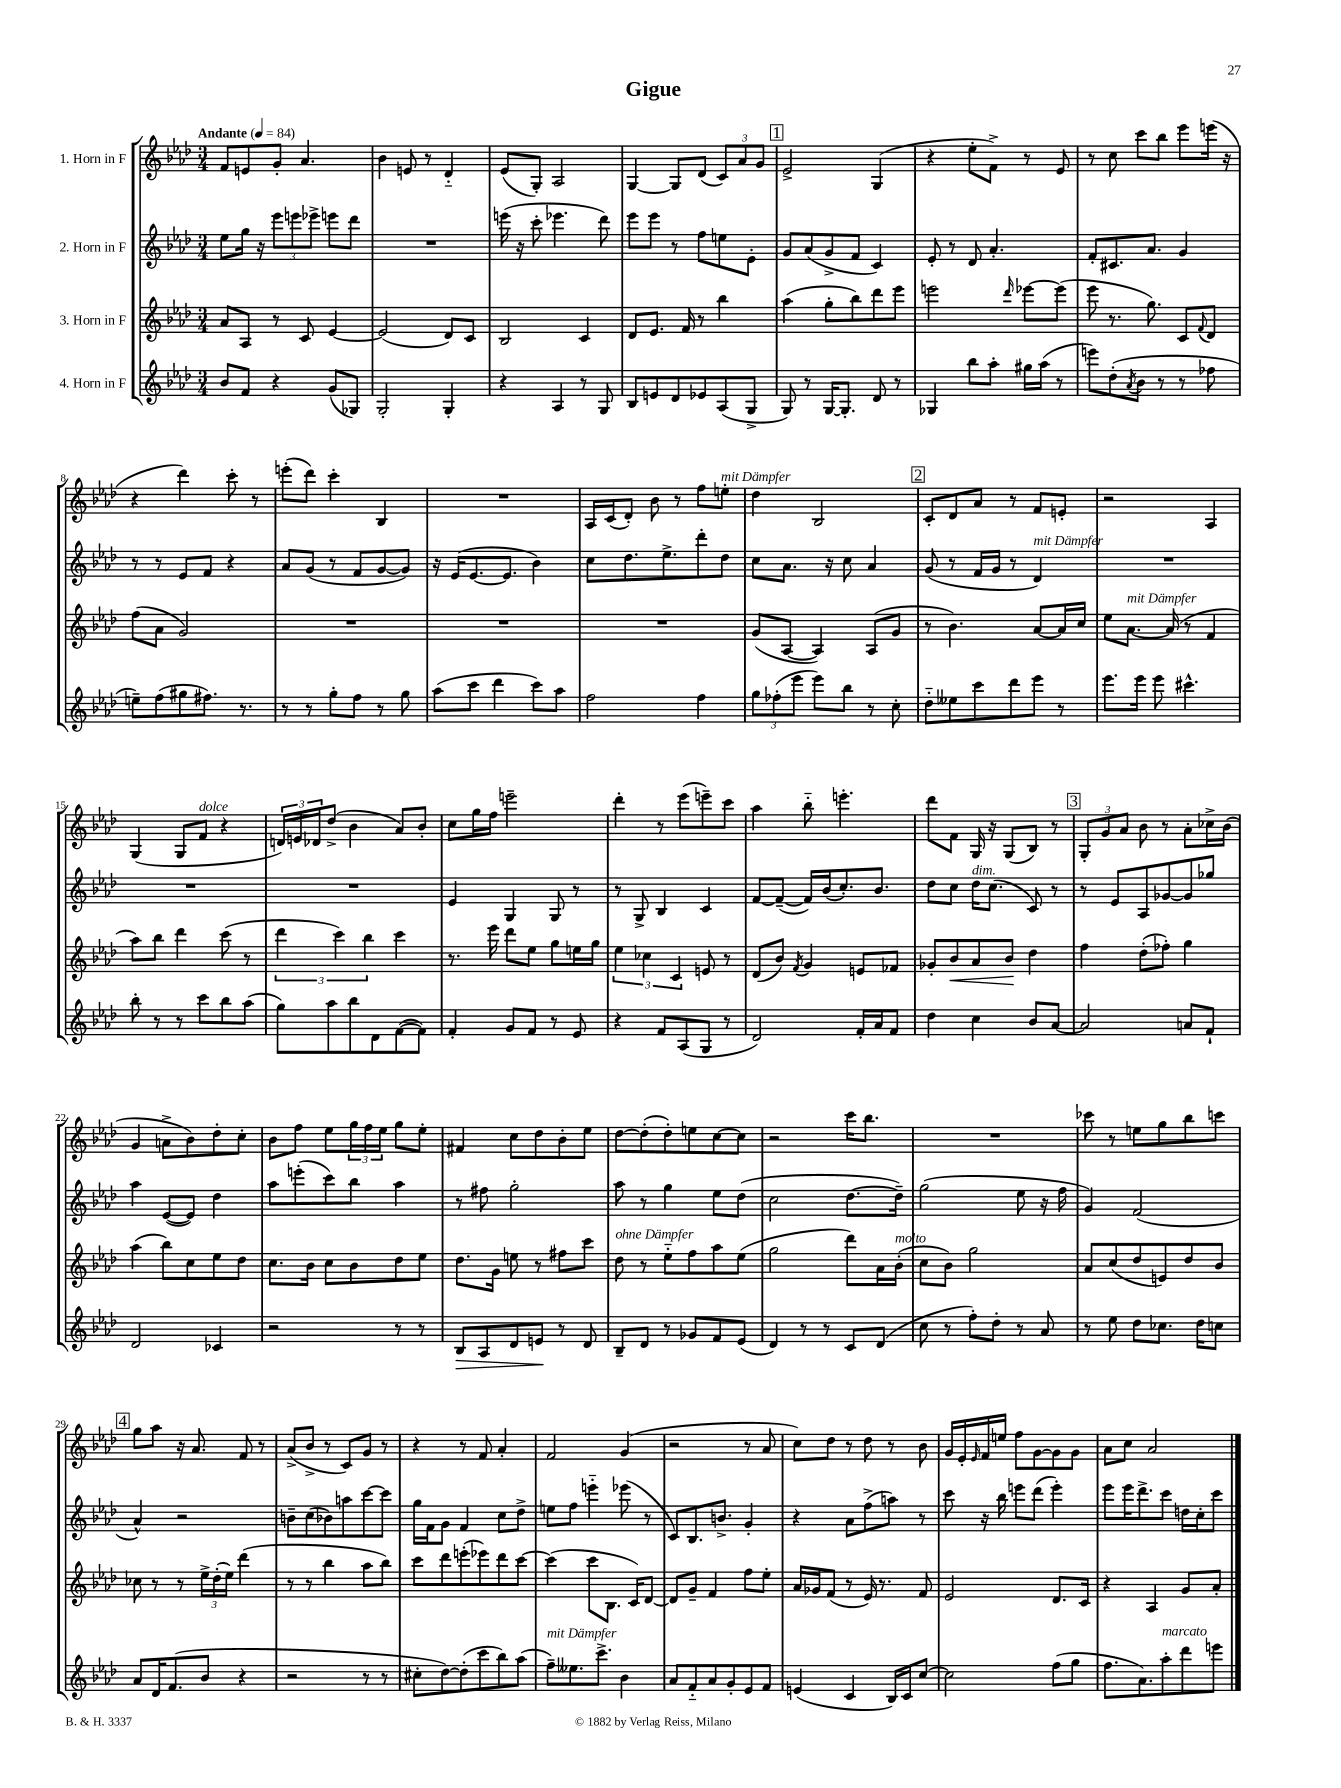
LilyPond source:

\header { title = "Gigue" }
<<
\new StaffGroup <<
\new Staff = "s0" \with { instrumentName = "1. Horn in F" } {
    \clef treble \key aes \major \numericTimeSignature \time 3/4 \tempo "Andante" 4 = 84
    f'8 e'8 g'8-. aes'4. |
    bes'4 e'8 r8 des'4-_ |
    ees'8( g8-.) aes2 |
    g4~ g8 des'8( \tuplet 3/2 { c'8) aes'8 g'8 } |
    \mark \markup { \box "1" } ees'2-> g4( |
    r4 ees''8-. f'8->) r8 ees'8 |
    r8 c''8 c'''8 bes''8 ees'''8 e'''16( r16 |
    r4 des'''4) c'''8-. r8 |
    e'''8-.( des'''8) c'''4-. bes4 |
    R2. |
    aes16 c'16( des'8-.) bes'8 r8 f''8 e''8-.^\markup { \italic "mit Dämpfer" } |
    des''4 bes2 |
    \mark \markup { \box "2" } c'8-. des'8 aes'8 r8 f'8 e'8-. |
    r2 aes4 |
    g4( g8 f'8^\markup { \italic "dolce" } r4 |
    \tuplet 3/2 { d'16) e'16 des'16 } des''8->( bes'4 aes'8) bes'8-. |
    c''8 g''16 f''16 e'''2-- |
    des'''4-. r8 ees'''8( e'''8--) c'''8 |
    aes''4 bes''8-_ e'''4.-. |
    des'''8 f'8 g16 r16 g8( bes8) r8 |
    \mark \markup { \box "3" } \tuplet 3/2 { g8-. g'8 aes'8 } bes'8 r8 aes'8-. ces''16-> bes'16( |
    g'4 a'8-> bes'8) des''8-. c''8-. |
    bes'8 f''8 ees''8 \tuplet 3/2 { g''16 f''16 ees''16 } g''8 ees''8-. |
    fis'4 c''8 des''8 bes'8-. ees''8 |
    des''8~ des''8-.( des''8-.) e''8 c''8~ c''8 |
    r2 c'''16 bes''8. |
    R2. |
    ces'''8 r8 e''8 g''8 bes''8 c'''8 |
    \mark \markup { \box "4" } g''8 aes''8 r16 aes'8. f'8 r8 |
    aes'8->( bes'8-> r8 c'8) g'8 r8 |
    r4 r8 f'8 aes'4-. |
    f'2 g'4( |
    r2 r8 aes'8 |
    c''8) des''8 r8 des''8 r8 bes'8 |
    g'16 ees'16-. \grace { ees'16 } f'16 e''16 f''8 g'8~ g'8 g'8 |
    aes'8 c''8 aes'2 \bar "|." |
}
\new Staff = "s1" \with { instrumentName = "2. Horn in F" } {
    \clef treble \key aes \major \numericTimeSignature \time 3/4
    ees''8 g''16 r16 \tuplet 3/2 { ees'''8 e'''8 ees'''8-> } e'''8 des'''8 |
    R2. |
    e'''16( r16 c'''8-. ees'''4. des'''8) |
    ees'''8 ees'''8 r8 f''8 e''8 ees'8-. |
    \mark \markup { \box "1" } g'8 aes'8( g'8-> f'8 c'4) |
    ees'8-. r8 des'8 aes'4.-. |
    f'8-. cis'8. aes'8. g'4 |
    r8 r8 ees'8 f'8 r4 |
    aes'8 g'8( r8 f'8 g'8~ g'8) |
    r16 ees'16( ees'8.~ ees'8. bes'4) |
    c''8 des''8. ees''8.-> des'''8-. des''8 |
    c''8 aes'8. r16 c''8 aes'4 |
    \mark \markup { \box "2" } g'8( r8 f'16 g'16 r8 des'4^\markup { \italic "mit Dämpfer" }) |
    R2. |
    R2. |
    R2. |
    ees'4 g4 g8 r8 |
    r8 g8-> bes4 c'4 |
    f'8~ f'8~--( f'16) bes'16( c''8.-.) bes'8. |
    des''8 c''8 des''16^\markup { \italic "dim." } c''8.( c'8) r8 |
    \mark \markup { \box "3" } r8 ees'8 aes8 ges'8~ ges'8 ges''8 |
    aes''4 ees'8~( ees'8) des''4 |
    aes''8 e'''8-.( c'''8) bes''8 aes''4 |
    r8 fis''8 g''2-. |
    aes''8 r8 g''4 ees''8 des''8( |
    c''2 des''8.~ des''16--) |
    g''2( ees''8 r16 f''16 |
    g'4) f'2( |
    \mark \markup { \box "4" } aes'4-^) r2 |
    b'8-- c''8( bes'8) a''8 c'''8~ c'''8 |
    g''16 f'16 g'8 f'4 c''8 des''8-> |
    e''8 f''8 e'''4-_ ees'''8( r8 |
    c'8) bes8. b'8.-> g'4-. |
    r4 aes'8 f''8->( a''8) r8 |
    c'''8 r16 bes''16 e'''8 des'''8( e'''4-.) |
    ees'''8 ees'''16 des'''8.-> c'''8 d''16 c''16-. c'''8 \bar "|." |
}
\new Staff = "s2" \with { instrumentName = "3. Horn in F" } {
    \clef treble \key aes \major \numericTimeSignature \time 3/4
    aes'8 aes8 r8 c'8 ees'4~ |
    ees'2( des'8) c'8 |
    bes2 c'4 |
    des'8 ees'8. f'16 r8 bes''4 |
    \mark \markup { \box "1" } aes''4( g''8-. bes''8) des'''8 ees'''8 |
    e'''2 \grace { des'''16 } ees'''8~ ees'''8( |
    ees'''8 r8. g''8.) c'8 \appoggiatura { f'8 } des'8 |
    f''8( aes'8 g'2) |
    R2. |
    R2. |
    R2. |
    g'8( aes8~ aes4) aes8( g'8 |
    \mark \markup { \box "2" } r8 bes'4.) aes'8~ aes'16 c''16 |
    ees''8 aes'8.~^\markup { \italic "mit Dämpfer" } aes'16( r8 f'4 |
    aes''8) bes''8 des'''4 c'''8( r8 |
    \tuplet 3/2 { des'''4 c'''4) bes''4 } c'''4 |
    r8. ees'''16 des'''8 ees''8 g''8 e''16 g''16 |
    \tuplet 3/2 { ees''4 ces''4 c'4 } e'8 r8 |
    des'8( bes'8) \acciaccatura { f'8 } g'4 e'8 fes'8 |
    ges'8-. bes'8\< aes'8 bes'8\! des''4 |
    \mark \markup { \box "3" } f''4 des''8-.( fes''8-.) g''4 |
    aes''4( bes''8) c''8 ees''8 des''8 |
    c''8. bes'16 c''8 bes'8 des''8 ees''8 |
    des''8. g'16 e''8 r8 fis''8 c'''8 |
    des''8^\markup { \italic "ohne Dämpfer" } r8 ees''8-_ f''8 aes''8 ees''8( |
    g''2 des'''8) aes'16 bes'16-.^\markup { \italic "molto" }( |
    c''8 bes'8) g''2 |
    aes'8 c''8( des''8 e'8) des''8 bes'8 |
    \mark \markup { \box "4" } ces''8 r8 r8 \tuplet 3/2 { ees''16-> des''16-.( ees''16) } des'''4( |
    r8 r8 bes''4 aes''8 bes''8) |
    c'''8 des'''8 e'''8-.( ees'''8) des'''8 c'''8~ |
    c'''4( c'''8 bes8. c'16) des'8~ |
    des'8 g'8-- f'4 f''8 ees''8-. |
    aes'16 ges'16 f'8( r8 ees'16) r8. f'8 |
    ees'2 des'8. c'16 |
    r4 aes4 g'8 aes'8-. \bar "|." |
}
\new Staff = "s3" \with { instrumentName = "4. Horn in F" } {
    \clef treble \key aes \major \numericTimeSignature \time 3/4
    bes'8 f'8 r4 g'8( ges8) |
    g2-. g4-. |
    r4 aes4 r8 g8 |
    bes8 e'8 des'8 ees'8 aes8( g8-> |
    \mark \markup { \box "1" } g8) r8 g16~ g8.-. des'8 r8 |
    ges4 bes''8 aes''8-. gis''16 aes''16( r8 |
    e'''8) des''8-.( \acciaccatura { aes'8 } bes'8 r8 r8 fes''8 |
    e''8--) f''8( gis''8 fis''8.) r8. |
    r8 r8 g''8-. f''8 r8 g''8 |
    aes''8( c'''8 des'''4 c'''8) aes''8 |
    f''2 f''4 |
    \tuplet 3/2 { g''8 fes''8-.( ees'''8 } ees'''8) bes''8 r8 c''8-. |
    \mark \markup { \box "2" } des''8-_ eeses''8 c'''8 des'''8 ees'''8 r8 |
    ees'''8. ees'''16 ees'''8 cis'''4.-^ |
    bes''8-. r8 r8 c'''8 bes''8 aes''8( |
    g''8) aes''8 bes''8 des'8 f'8~( f'8) |
    f'4-. g'8 f'8 r8 ees'8 |
    r4 f'8 aes8( g8 r8 |
    des'2) f'16-. aes'16 f'8 |
    des''4 c''4 bes'8 aes'8~ |
    \mark \markup { \box "3" } aes'2 a'8 f'8-! |
    des'2 ces'4 |
    r2 r8 r8 |
    bes8\> aes8 des'8 e'8\! r8 des'8 |
    bes8-- des'8 r8 ges'8 f'8 ees'8( |
    des'4) r8 r8 c'8 des'8( |
    c''8 r8 f''8-.) des''8-. r8 aes'8 |
    r8 ees''8 des''8 ces''8. des''16 c''8 |
    \mark \markup { \box "4" } aes'8 des'16 f'8.( bes'8 r4 |
    r2 r8 r8 |
    cis''8-. des''8~) des''8-.( c'''8 bes''8) aes''8( |
    f''8--^\markup { \italic "mit Dämpfer" }) eeses''8. c'''8.-> bes'4 |
    aes'8 f'8-_ aes'8 g'8-. ees'8 f'8 |
    e'4( c'4 bes16) c'16 c''8~ |
    c''2 f''8( g''8 |
    f''8. aes'8.) aes''8-.^\markup { \italic "marcato" } des'''8 e'''8 \bar "|." |
}
>>
>>
